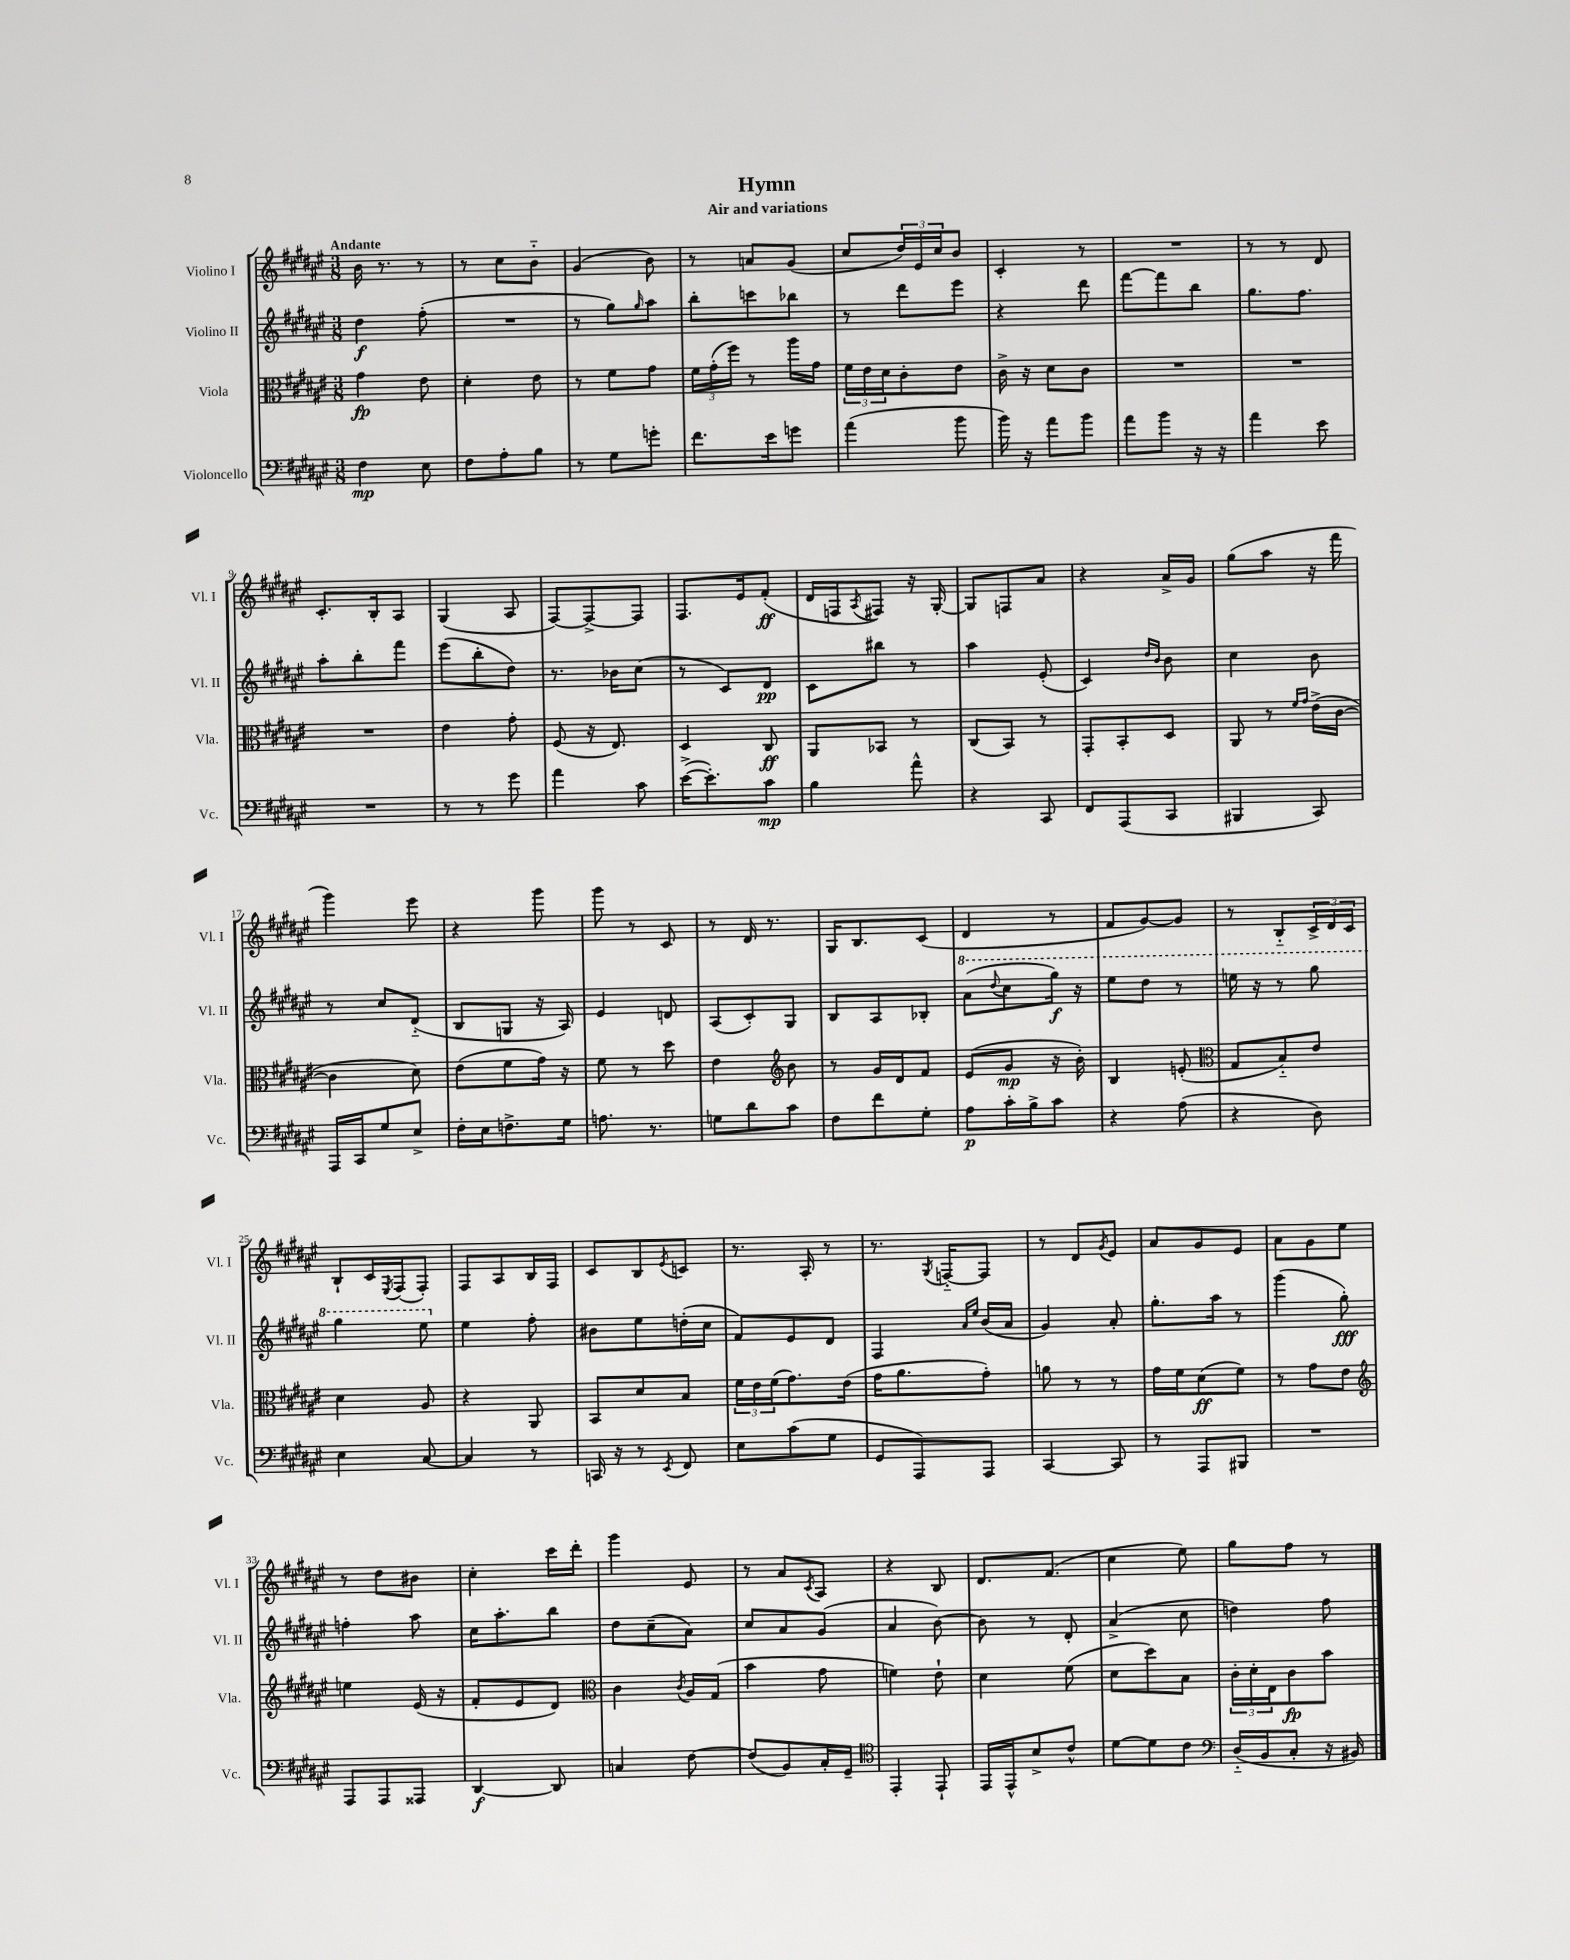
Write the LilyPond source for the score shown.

\header { title = "Hymn" subtitle = "Air and variations" }
<<
\new StaffGroup <<
\new Staff = "s0" \with { instrumentName = "Violino I" shortInstrumentName = "Vl. I" } {
    \clef treble \key fis \major \numericTimeSignature \time 3/8 \tempo "Andante"
    b'16 r8. r8 |
    r8 cis''8 b'8-_ |
    gis'4( b'8) |
    r8 a'8 gis'8( |
    cis''8 \tuplet 3/2 { dis''16) eis'16 cis''16 } b'8 |
    cis'4-. r8 |
    R4. |
    r8 r8 dis'8 |
    cis'8.-. b16-. ais8 |
    gis4( ais8 |
    fis8~) fis8~-> fis8 |
    fis8. eis'16 fis'8-.\ff( |
    dis'16 f16 \acciaccatura { ais8 } fis8) r16 gis16~-. |
    gis8 f8 ais'8 |
    r4 ais'16-> gis'16 |
    gis''8( ais''8 r16 fis'''16 |
    gis'''4) eis'''8 |
    r4 gis'''8 |
    gis'''8 r8 cis'8 |
    r8 dis'16 r8. |
    gis16 b8. cis'8( |
    dis'4 r8 |
    fis'8 gis'8~) gis'8 |
    r8 b8-_ \tuplet 3/2 { cis'16-> dis'16 cis'16 } |
    b8-! cis'16 \acciaccatura { eis8 } fis16( fis8-.) |
    fis8 ais8 b16 fis16 |
    cis'8 b8 \acciaccatura { eis'8 } c'8 |
    r8. ais16-. r8 |
    r8. \acciaccatura { gis8 } f16~-_ f8 |
    r8 dis'8 \acciaccatura { gis'8 } eis'8 |
    ais'8 gis'8 eis'8 |
    ais'8 gis'8 eis''8 |
    r8 dis''8 bis'8 |
    cis''4-. cis'''16 dis'''16-. |
    gis'''4 eis'8 |
    r8 ais'8 \acciaccatura { cis'8 } ais8 |
    r4 b8 |
    dis'8. fis'8.( |
    cis''4 eis''8) |
    gis''8 fis''8 r8 \bar "|." |
}
\new Staff = "s1" \with { instrumentName = "Violino II" shortInstrumentName = "Vl. II" } {
    \clef treble \key fis \major \numericTimeSignature \time 3/8
    dis''4\f fis''8-.( |
    R4. |
    r8 gis''8) \grace { gis''16 } ais''8 |
    b''8-. c'''8 bes''8 |
    r8 dis'''8 eis'''8 |
    r4 dis'''8 |
    fis'''8~ fis'''8 b''8 |
    gis''8. fis''8. |
    ais''8-. b''8-. fis'''8 |
    eis'''8( b''8-. dis''8) |
    r8. bes'16 cis''8( |
    r8 cis'8) dis'8\pp |
    cis'8 bis''8 r8 |
    ais''4 eis'8-.( |
    cis'4) \grace { dis''16 b'16 } b'8 |
    cis''4 b'8 |
    r8 cis''8 dis'8-_( |
    b8 g8 r16 ais16) |
    eis'4 d'8 |
    ais8( cis'8-.) gis8 |
    b8 ais8 bes8-. |
    \ottava #1 ais''8( \appoggiatura { dis'''8 } cis'''8 gis'''16\f) r16 |
    eis'''8 dis'''8 r8 |
    e'''16 r16 r8 gis'''8 |
    gis'''4 eis'''8 \ottava #0 |
    eis''4 fis''8-. |
    bis'8 eis''8 d''16-.( cis''16 |
    fis'8) eis'8 dis'8 |
    fis4 \grace { ais'16 eis''16 } b'16( ais'16 |
    gis'4) ais'8-. |
    gis''8.-. ais''16 r8 |
    gis'''4( gis''8-.\fff) |
    f''4-. ais''8 |
    cis''16 ais''8.-. b''8 |
    dis''8 cis''8--( ais'8) |
    cis''8 ais'8 gis'8( |
    ais'4 b'8~) |
    b'8 r8 dis'8-. |
    ais'4->( cis''8 |
    d''4) fis''8 \bar "|." |
}
\new Staff = "s2" \with { instrumentName = "Viola" shortInstrumentName = "Vla." } {
    \clef alto \key fis \major \numericTimeSignature \time 3/8
    gis'4\fp eis'8 |
    dis'4-. eis'8 |
    r8 fis'8 gis'8 |
    \tuplet 3/2 { fis'16 gis'16-.( fis''16) } r8 ais''16 gis'16 |
    \tuplet 3/2 { fis'16 eis'16 dis'16 } cis'8-. eis'8 |
    cis'16-> r16 dis'8 cis'8 |
    R4. |
    R4. |
    R4. |
    eis'4 gis'8-. |
    fis8( r16 eis8.) |
    dis4 cis8\ff |
    ais,8 bes,8 r8 |
    cis8( b,8) r8 |
    gis,8-. b,8-. dis8 |
    ais,8 r8 \grace { fis'16 gis'16 } eis'16->( cis'16~ |
    cis'4 dis'8) |
    eis'8( fis'8 gis'16) r16 |
    fis'8 r8 dis''8 |
    eis'4 \clef treble b'8 |
    r8 gis'16 dis'16 fis'8 |
    eis'8( gis'8\mp r16 b'16-.) |
    b4 e'8-.( |
    \clef alto gis8 b8-_) eis'8 |
    dis'4 ais8 |
    r4 ais,8 |
    b,8 dis'8 b8 |
    \tuplet 3/2 { fis'16 eis'16 fis'16( } gis'8.) eis'16( |
    gis'16 ais'8. gis'8-.) |
    a'8 r8 r8 |
    gis'16 fis'16 dis'8\ff( fis'8) |
    r8 gis'8 eis'8 |
    \clef treble e''4 eis'16( r16 |
    fis'8-. eis'8 dis'8) |
    \clef alto cis'4 \acciaccatura { cis'8 } ais16 gis16( |
    b'4 gis'8 |
    f'4) eis'8-! |
    dis'4 fis'8( |
    dis'8 dis''8) b8 |
    \tuplet 3/2 { cis'16-. dis'16-. eis16 } cis'8\fp b'8 \bar "|." |
}
\new Staff = "s3" \with { instrumentName = "Violoncello" shortInstrumentName = "Vc." } {
    \clef bass \key fis \major \numericTimeSignature \time 3/8
    fis4\mp eis8 |
    fis8 ais8-. b8 |
    r8 gis8 g'8-. |
    fis'8. eis'16 g'8 |
    ais'4( b'8 |
    b'16) r16 ais'8 b'8 |
    ais'8 b'8 r16 r16 |
    ais'4 eis'8 |
    R4. |
    r8 r8 gis'8 |
    ais'4 cis'8 |
    eis'16~->( eis'8.-.) cis'8\mp |
    b4 ais'8-^ |
    r4 cis,8 |
    fis,8 ais,,8( cis,8 |
    bis,,4 cis,8) |
    ais,,16 cis,16 gis8 eis8-> |
    fis16-. eis16 f8.-> gis16 |
    a8. r8. |
    g8 dis'8 cis'8 |
    fis8 fis'8 gis8-. |
    ais8\p cis'16-. b16-> cis'8 |
    r4 ais8( |
    r4 dis8) |
    eis4 cis8~ |
    cis4 r8 |
    c,16 r16 r8 \acciaccatura { eis,8 } fis,8 |
    eis8 cis'8( gis8 |
    gis,8 ais,,8) ais,,8 |
    cis,4~ cis,8 |
    r8 ais,,8 bis,,8 |
    R4. |
    ais,,8 ais,,8 aisis,,8 |
    dis,4~\f dis,8 |
    c4 fis8~ |
    fis8( b,8) cis16-. gis,16-- |
    \clef tenor eis,4-. eis,8-! |
    eis,16 eis,16-^ b8-> cis'8-^ |
    dis'8~ dis'8 cis'8 |
    \clef bass dis16-_( b,16 cis8-. r16 bis,16) \bar "|." |
}
>>
>>
